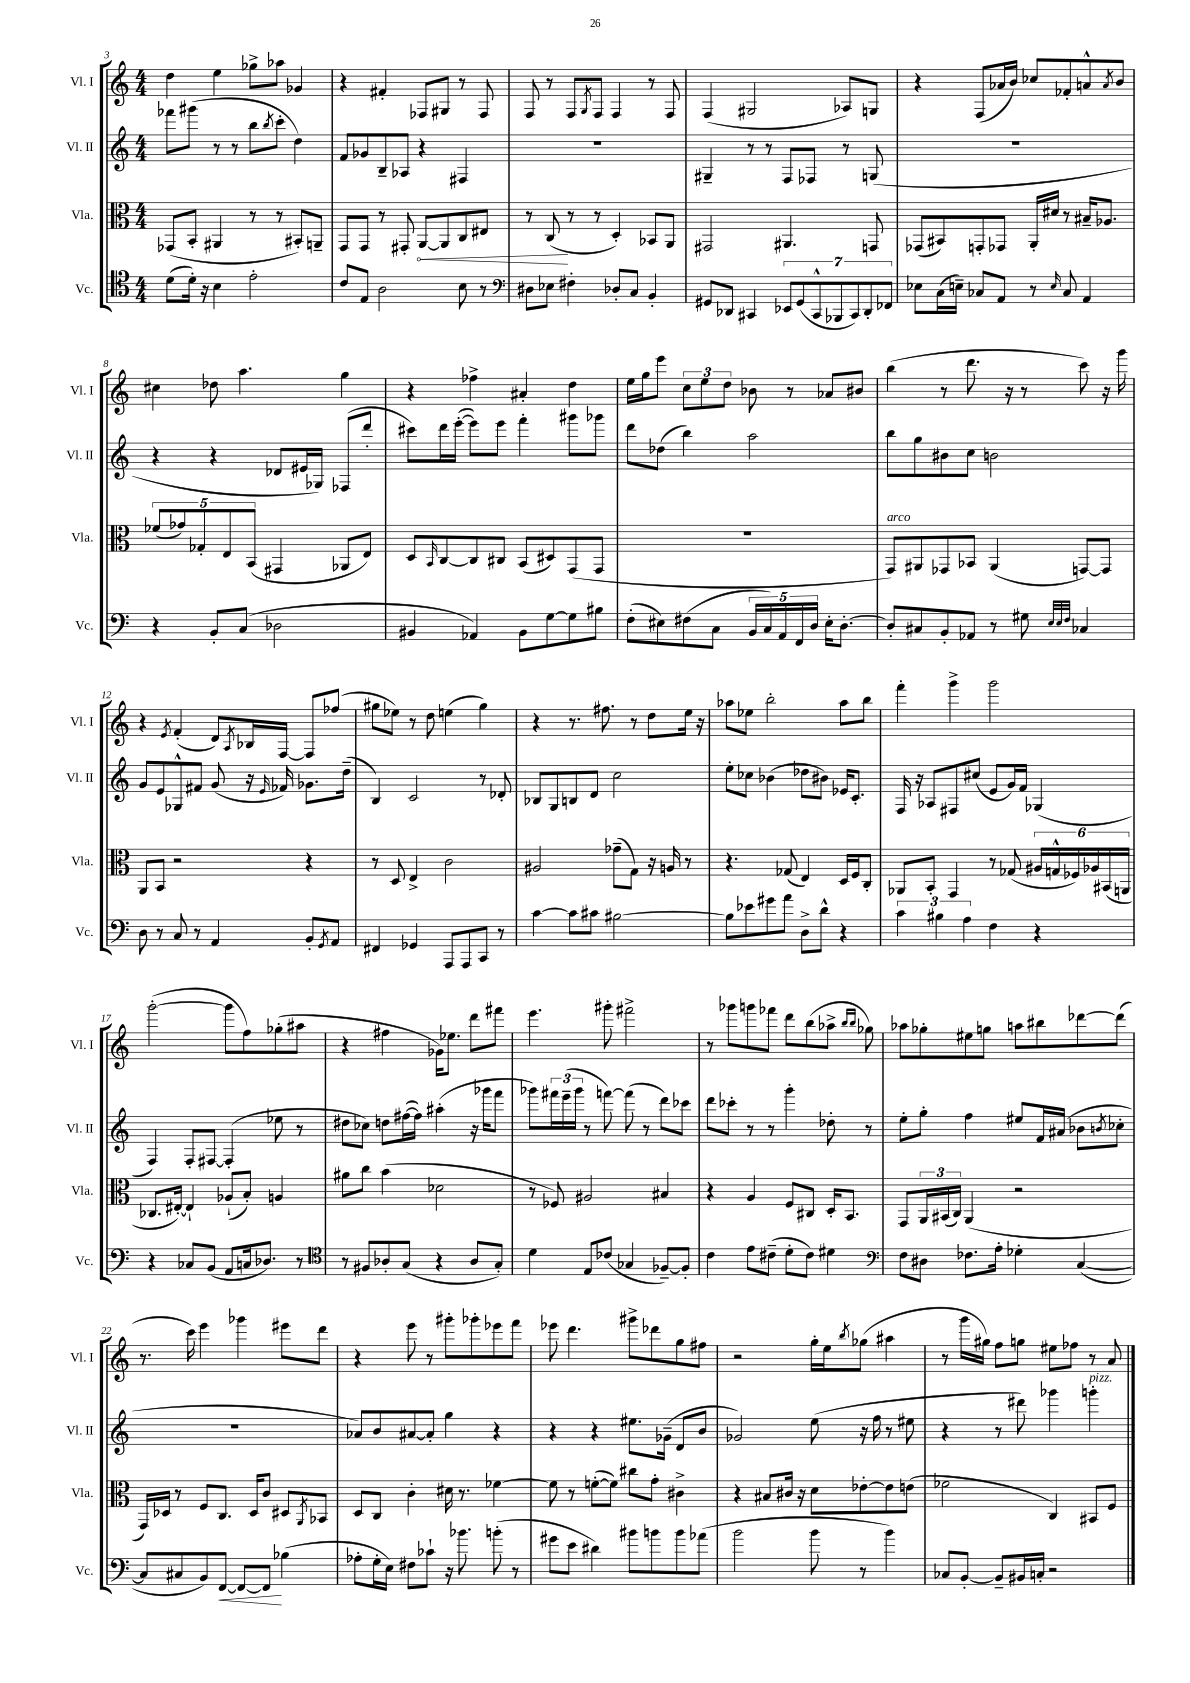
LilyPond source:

<<
\new StaffGroup <<
\new Staff = "s0" \with { instrumentName = "Vl. I" shortInstrumentName = "Vl. I" } {
    \clef treble \key c \major \numericTimeSignature \time 4/4
    d''4 e''4 ges''8-> aes''8 ges'4 |
    r4 fis'4-. fes8 gis8 r8 fes8 |
    f8 r8 f8 \acciaccatura { g8 } f8 f4 r8 f8 |
    f4( gis2 aes8) g8 |
    r4 f8( aes'16 b'16) ces''8 fes'8-. a'8-^ \acciaccatura { a'8 } b'8 |
    cis''4 des''8 a''4. g''4 |
    r4 fes''4-> ais'4-. d''4 |
    e''16 g''16 e'''8 \tuplet 3/2 { c''8 e''8 d''8 } bes'8 r8 aes'8 bis'8 |
    b''4( r8 d'''8. r16 r8 c'''8) r16 g'''16 |
    r4 \acciaccatura { e'8 } f'4-.( d'8) \acciaccatura { a8 } bes16 f16~ f8 fes''8( |
    gis''8 ees''8) r8 d''8 e''4( gis''4) |
    r4 r8. fis''8. r8 d''8 e''16 r16 |
    aes''8 ees''8 b''2-. aes''8 b''8 |
    f'''4-. g'''4-> g'''2 |
    g'''2~-.( g'''8 f''8) ges''8-.( ais''8 |
    r4 fis''4 ges'16) ees''8. d'''8 fis'''8 |
    e'''4. gis'''8-. fis'''2-> |
    r8 ges'''8 g'''8 fes'''8 d'''8 b''8( aes''8-> \grace { b''16 b''16 } ges''8) |
    aes''8 ges''8-. eis''8 g''8 a''8 bis''8 des'''8~ des'''8( |
    r8. c'''16) e'''4 ges'''4 eis'''8 d'''8 |
    r4 e'''8 r8 gis'''8-. ges'''8-. ees'''8 f'''8 |
    ees'''8 d'''4. gis'''8-> des'''8 g''8 fis''8 |
    r2 g''16-. e''16 \acciaccatura { b''8 } ges''8( ais''4 |
    r8 g'''16 gis''16) f''8 g''8 eis''8 fes''8 r8 a'8 \bar "|." |
}
\new Staff = "s1" \with { instrumentName = "Vl. II" shortInstrumentName = "Vl. II" } {
    \clef treble \key c \major \numericTimeSignature \time 4/4
    fes'''8 gis'''8( r8 r8 b''8 \acciaccatura { b''8 } c'''8-. d''4) |
    f'8 ges'8 b8-- aes8 r4 fis4 |
    R1 |
    gis4-- r8 r8 f8 fes8 r8 g8( |
    R1 |
    r4 r4 des'8 eis'16 ges16) fes8( d'''8-. |
    cis'''8) d'''16 e'''16~-.( e'''8) e'''8 f'''4-. gis'''8 ges'''8 |
    d'''8 des''8( b''4) a''2 |
    b''8 g''8 bis'8 c''8 b'2 |
    g'8 e'8 ges8-^ fis'8 g'8( r16 \grace { e'16 } fes'16) ges'8. d''16--( |
    b4) c'2 r8 des'8-. |
    bes8 g8 b8 d'8 c''2 |
    e''8-. ces''8 bes'4( des''8 bis'8) ees'16 c'8.-. |
    f16 r16 aes8 fis8 cis''8( e'8 g'16) f'16 ges4( |
    f4) f8-. fis8~ fis4-.( ees''8 r8 |
    dis''8 ces''8) d''8 fis''16~( fis''16) ais''4-.( r16 ges'''16 f'''8 |
    ges'''8) \tuplet 3/2 { fis'''16 e'''16--( ges'''16 } r8 f'''8~) f'''8( r8 d'''8) ces'''8 |
    d'''8 ces'''8-. r8 r8 g'''4-. des''8-. r8 |
    e''8-. g''8-. f''4 eis''8 f'16 ais'16( bes'8 \acciaccatura { b'8 } ces''8-. |
    R1 |
    aes'8) b'8 ais'8~ ais'8-. g''4 r4 |
    r4 r4 eis''8. ges'16--( d'8 b'8 |
    ges'2) e''8( r16 f''16 r8 eis''8 |
    r4 r8 dis'''8) ges'''4 g'''4-.^\markup { \italic "pizz." } \bar "|." |
}
\new Staff = "s2" \with { instrumentName = "Vla." shortInstrumentName = "Vla." } {
    \clef alto \key c \major \numericTimeSignature \time 4/4
    ges,8( b,8-. ais,4 r8 r8 bis,8-.) a,8-- |
    g,8 g,8 r8 gis,8-. \once \override Hairpin.circled-tip = ##t a,8~\< a,8 c8 eis8 |
    r8 c8\!( r8 r8 d4-.) bes,8 a,8 |
    gis,2 ais,4. g,8 |
    ges,8( bis,8) g,8-. ges,8 a,16-. dis'16 r8 bis16-- aes8. |
    \tuplet 5/4 { fes'8( ges'8) ges8-. e8 b,8( } gis,4 aes,8 e8) |
    d8 \grace { b,16 } c8~ c8 cis8 b,8( dis8) g,8( g,8 |
    R1 |
    g,8^\markup { \italic "arco" }) ais,8 ges,8 bes,8 ais,4( g,8~) g,8 |
    a,8 b,8 r2 r4 |
    r8 d8 e4-> c'2 |
    ais2 ges'8--( g8) r16 a16 r8 |
    r4. ges8( e4) d16 f16 c8-. |
    aes,8 b,8-. g,4 r8 ges8( \tuplet 6/4 { ais16 g16-^ fes16) aes16 bis,16( a,16 } |
    ces8. eis16~-.) eis4-! aes8-!( b8-.) a4 |
    ais'8 c''8 b'4( des'2 |
    r8 fes8) ais2 bis4 |
    r4 a4 f8 cis8 d16-. b,8. |
    g,8 \tuplet 3/2 { a,16 bis,16( c16) } a,4( r2 |
    g,16) des16 r8 f8 c8. des16 c'8 dis8 \acciaccatura { a,8 } bes,8 |
    d8 c8 c'4-. dis'16 r8. fes'4~ |
    fes'8 r8 f'8~-.( f'8) cis''8 g'8-. cis'4-> |
    r4 bis8 cis'16 r16 d'8 ees'8~-. ees'8 e'8( |
    fes'2 c4) bis,8 f8 \bar "|." |
}
\new Staff = "s3" \with { instrumentName = "Vc." shortInstrumentName = "Vc." } {
    \clef tenor \key c \major \numericTimeSignature \time 4/4
    d'8( d'16-.) r16 b4 e'2-. |
    c'8 e8 a2 b8 r8 |
    \clef bass dis8 ees8 fis4-. des8-. c8 b,4-. |
    gis,8 des,8 cis,4 \tuplet 7/4 { ees,8 gis,8( cis,8-^ bes,,8 cis,8) des,8-. fes,8 } |
    ees8 c16( e16--) ces8 a,8 r8 \grace { e16 } ces8 a,4 |
    r4 b,8-. c8( des2 |
    bis,4 aes,4) bis,8 g8~ g8 bis8 |
    f8-.( eis8) fis8( c8 \tuplet 5/4 { b,16 c16) a,16 f,16 d16 } eis16-. d8.~-. |
    d8-. cis8 b,8-. aes,8 r8 gis8 \grace { e32 e32 f32 } ces4 |
    d8 r8 c8 r8 a,4 b,8-. \acciaccatura { g,8 } a,8 |
    fis,4 ges,4 a,,8 a,,8 c,8 r8 |
    c'4~ c'8 cis'8 bis2~ |
    bis8 ees'8 gis'8 a'8 d8-> d'8-^ r4 |
    \tuplet 3/2 { c'4 bis4 a4 } f4 r4 |
    r4 ces8 b,8( a,8 c16 des8.) r8 |
    \clef tenor r8 fis8 aes8-. g8( r4 aes8 g8-.) |
    d'4 e8 ces'8( ges4 fes8~--) fes8-. |
    c'4 e'8 cis'8--( d'8-. cis'8) dis'4 |
    \clef bass f8 dis8 fes8. a16-. ges4-. c4~( |
    c8 cis8 b,8) f,8~\< f,8~ f,8\! bes4( |
    aes8-. g16-. e16) fis8 ces'8-! r16 bes'8. b'8-.( r8 |
    gis'8 e'8 dis'4) bis'8 b'8 b'8 aes'8( |
    b'2 b'8 r8 b'4) |
    ces8 b,8~-. b,8-- bis,16 c16-. r2 \bar "|." |
}
>>
>>
\layout { \context { \Score currentBarNumber = #3 } }
